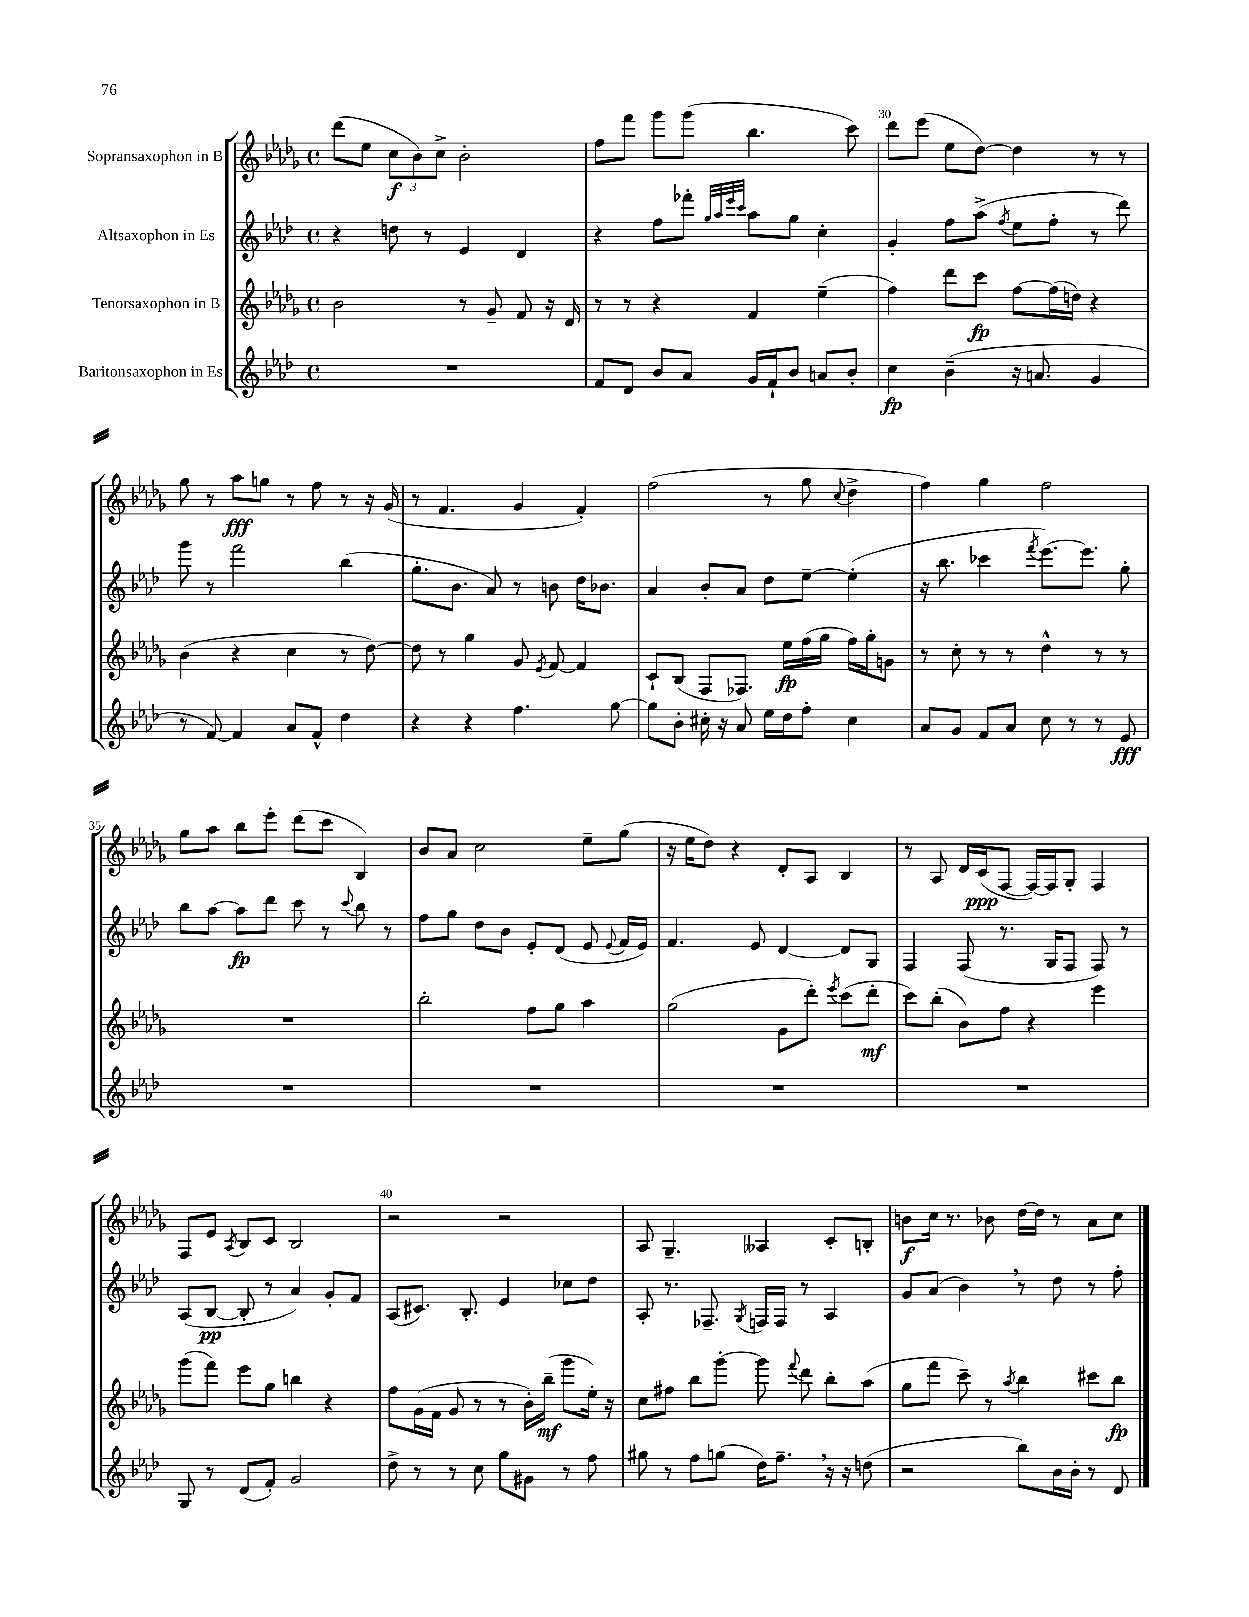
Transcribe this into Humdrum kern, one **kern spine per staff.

**kern	**kern	**kern	**kern
*staff4	*staff3	*staff2	*staff1
*clefG2	*clefG2	*clefG2	*clefG2
*k[b-e-a-d-]	*k[b-e-a-d-g-]	*k[b-e-a-d-]	*k[b-e-a-d-g-]
*M4/4	*M4/4	*M4/4	*M4/4
*met(c)	*met(c)	*met(c)	*met(c)
1r	2b-	4r	(8ddd-
.	.	.	8ee-
.	.	8dd	12cc
.	.	.	12b-)
.	.	8r	.
.	.	.	12cc^
.	8r	4e-	2b-'
.	8g-~	.	.
.	8f	4d-	.
.	16r	.	.
.	16d-	.	.
=	=	=	=
8f	8r	4r	8ff
8d-	8r	.	8fff
8b-	4r	8ff	8ggg-
8a-	.	8fff-'	(8ggg-
.	.	32qqgg	.
.	.	32qqaa-	.
.	.	32qqeee-	.
.	.	32qqccc	.
16g	4f	8aa-	4.bb-
16f`	.	.	.
8b-	.	8gg	.
8a	(4ee-~	4cc'	.
8b-'	.	.	8ccc)
=	=	=	=
4cc	4ff)	4g'	8ddd-
.	.	.	(8eee-
(4b-~	8ddd-	8ff	8ee-
.	8ccc	(8aa-^	[8dd-)
.	.	8qff	.
16r	[8ff	8ee-	4dd-]
8.a	.	.	.
.	(16ff]	8ff'	.
.	16dd)	.	.
4g	4r	8r	8r
.	.	8ddd-)	8r
=	=	=	=
8r	(4b-	8ggg	8gg-
[8f)	.	8r	8r
4f]	4r	2fff	8aa-
.	.	.	8gg
8a-	4cc	.	8r
8f^^	.	.	8ff
4dd-	8r	(4bb-	8r
.	[8dd-)	.	16r
.	.	.	(16g-
=	=	=	=
4r	8dd-]	8.gg'	8r
.	8r	.	4.f
.	.	8.b-	.
4r	4gg-	.	.
.	.	8a-)	.
4.ff	8g-	8r	4g-
.	8qe-	.	.
.	[8f	8b	.
.	4f]	16dd-	4f')
.	.	8.b-	.
[8gg	.	.	.
=	=	=	=
8gg]	8c`	4a-	(2ff
8b-'	(8B-	.	.
16cc#'	8F	8b-'	.
16r	.	.	.
8a-	8.F-)	8a-	.
16ee-	.	8dd-	8r
16dd-	16ee-	.	.
8ff'	(16ff	[8ee-~	8gg-
.	16gg-	.	.
.	.	.	8qqcc
4cc#	16ff)	(4ee-']	4dd-^
.	16gg-'	.	.
.	8g	.	.
=	=	=	=
8a-	8r	16r	4ff)
.	.	8.bb-	.
8g	8cc'	.	.
8f	8r	4ccc-	4gg-
8a-	8r	.	.
.	.	8qfff	.
8cc	4dd-^^	[8.eee-)	2ff
8r	.	.	.
.	.	8.eee-]	.
8r	8r	.	.
8e-	8r	8gg'	.
=	=	=	=
1r	1r	8bb-	8gg-
.	.	[8aa-	8aa-
.	.	8aa-]	8bb-
.	.	8ddd-	8eee-'
.	.	8ccc	(8ddd-
.	.	8r	8ccc
.	.	8qqccc	.
.	.	8bb-	4B-)
.	.	8r	.
=	=	=	=
1r	2bb-'	8ff	8b-
.	.	8gg	8a-
.	.	8dd-	2cc
.	.	8b-	.
.	8ff	8e-'	.
.	8gg-	(8d-	.
.	4aa-	8e-	8ee-~
.	.	8qqe-	.
.	.	16f	(8gg-
.	.	16e-)	.
=	=	=	=
1r	(2gg-	4.f	16r
.	.	.	16ee-
.	.	.	8dd-)
.	.	.	4r
.	.	8e-	.
.	8g-	[4d-	8d-'
.	8ddd-')	.	8A-
.	8qeee-	.	.
.	(8ccc	8d-]	4B-
.	8ddd-'	8G	.
=	=	=	=
1r	8ccc)	4F	8r
.	(8bb-'	.	8A-
.	8b-)	(8F	16d-
.	.	.	(16c
.	8ff	8.r	[8F
.	4r	.	16F_)
.	.	16G	16F]
.	.	8F	8G-'
.	4eee-	8F)	4F
.	.	8r	.
=	=	=	=
8G	(8ggg-	(8A-	8F
8r	8fff)	[8B-	8e-
.	.	.	8qA-
(8d-	8eee-	8B-']	8B-
8f')	8gg-	8r	8c
2g	4bb	4a-)	2B-
.	4r	8g'	.
.	.	8f	.
=	=	=	=
8dd-^	8ff	(8A-	2r
8r	(16g-	8.c#)	.
.	16f	.	.
8r	8g-	.	.
.	.	8.B-'	.
8cc	8r	.	.
8gg	8r	4e-	2r
8g#	16b-')	.	.
.	(16bb-~	.	.
8r	8ggg-	8cc-	.
8ff	16ee-')	8dd-	.
.	16r	.	.
=	=	=	=
8gg#	8cc	8A-'	8A-
8r	8ff#	8.r	4.G-~
8ff	8bb-	.	.
.	.	8.F-~	.
(8gg	[8ggg-'	.	.
.	.	8qG	.
16dd-)	8ggg-]	16F	4A--
8.ff~	.	16F	.
.	8qqfff	.	.
.	8ddd-	8r	.
16r	8bb-'	4A-	8c'
16r	.	.	.
(8dd	(8aa-	.	8B'
=	=	=	=
2r	8gg-	8g	8b
.	8fff	(8a-	16cc
.	.	.	8.r
.	8ccc~)	4b-)	.
.	8r	.	8b-
.	8qaa-	.	.
8bb-)	4bb-	8r	[16dd-
.	.	.	16dd-]
16b-	.	8dd-	8r
16b-'	.	.	.
8r	8ccc#	8r	8a-
8d-	8bb-	8ff'	8cc
==	==	==	==
*-	*-	*-	*-
